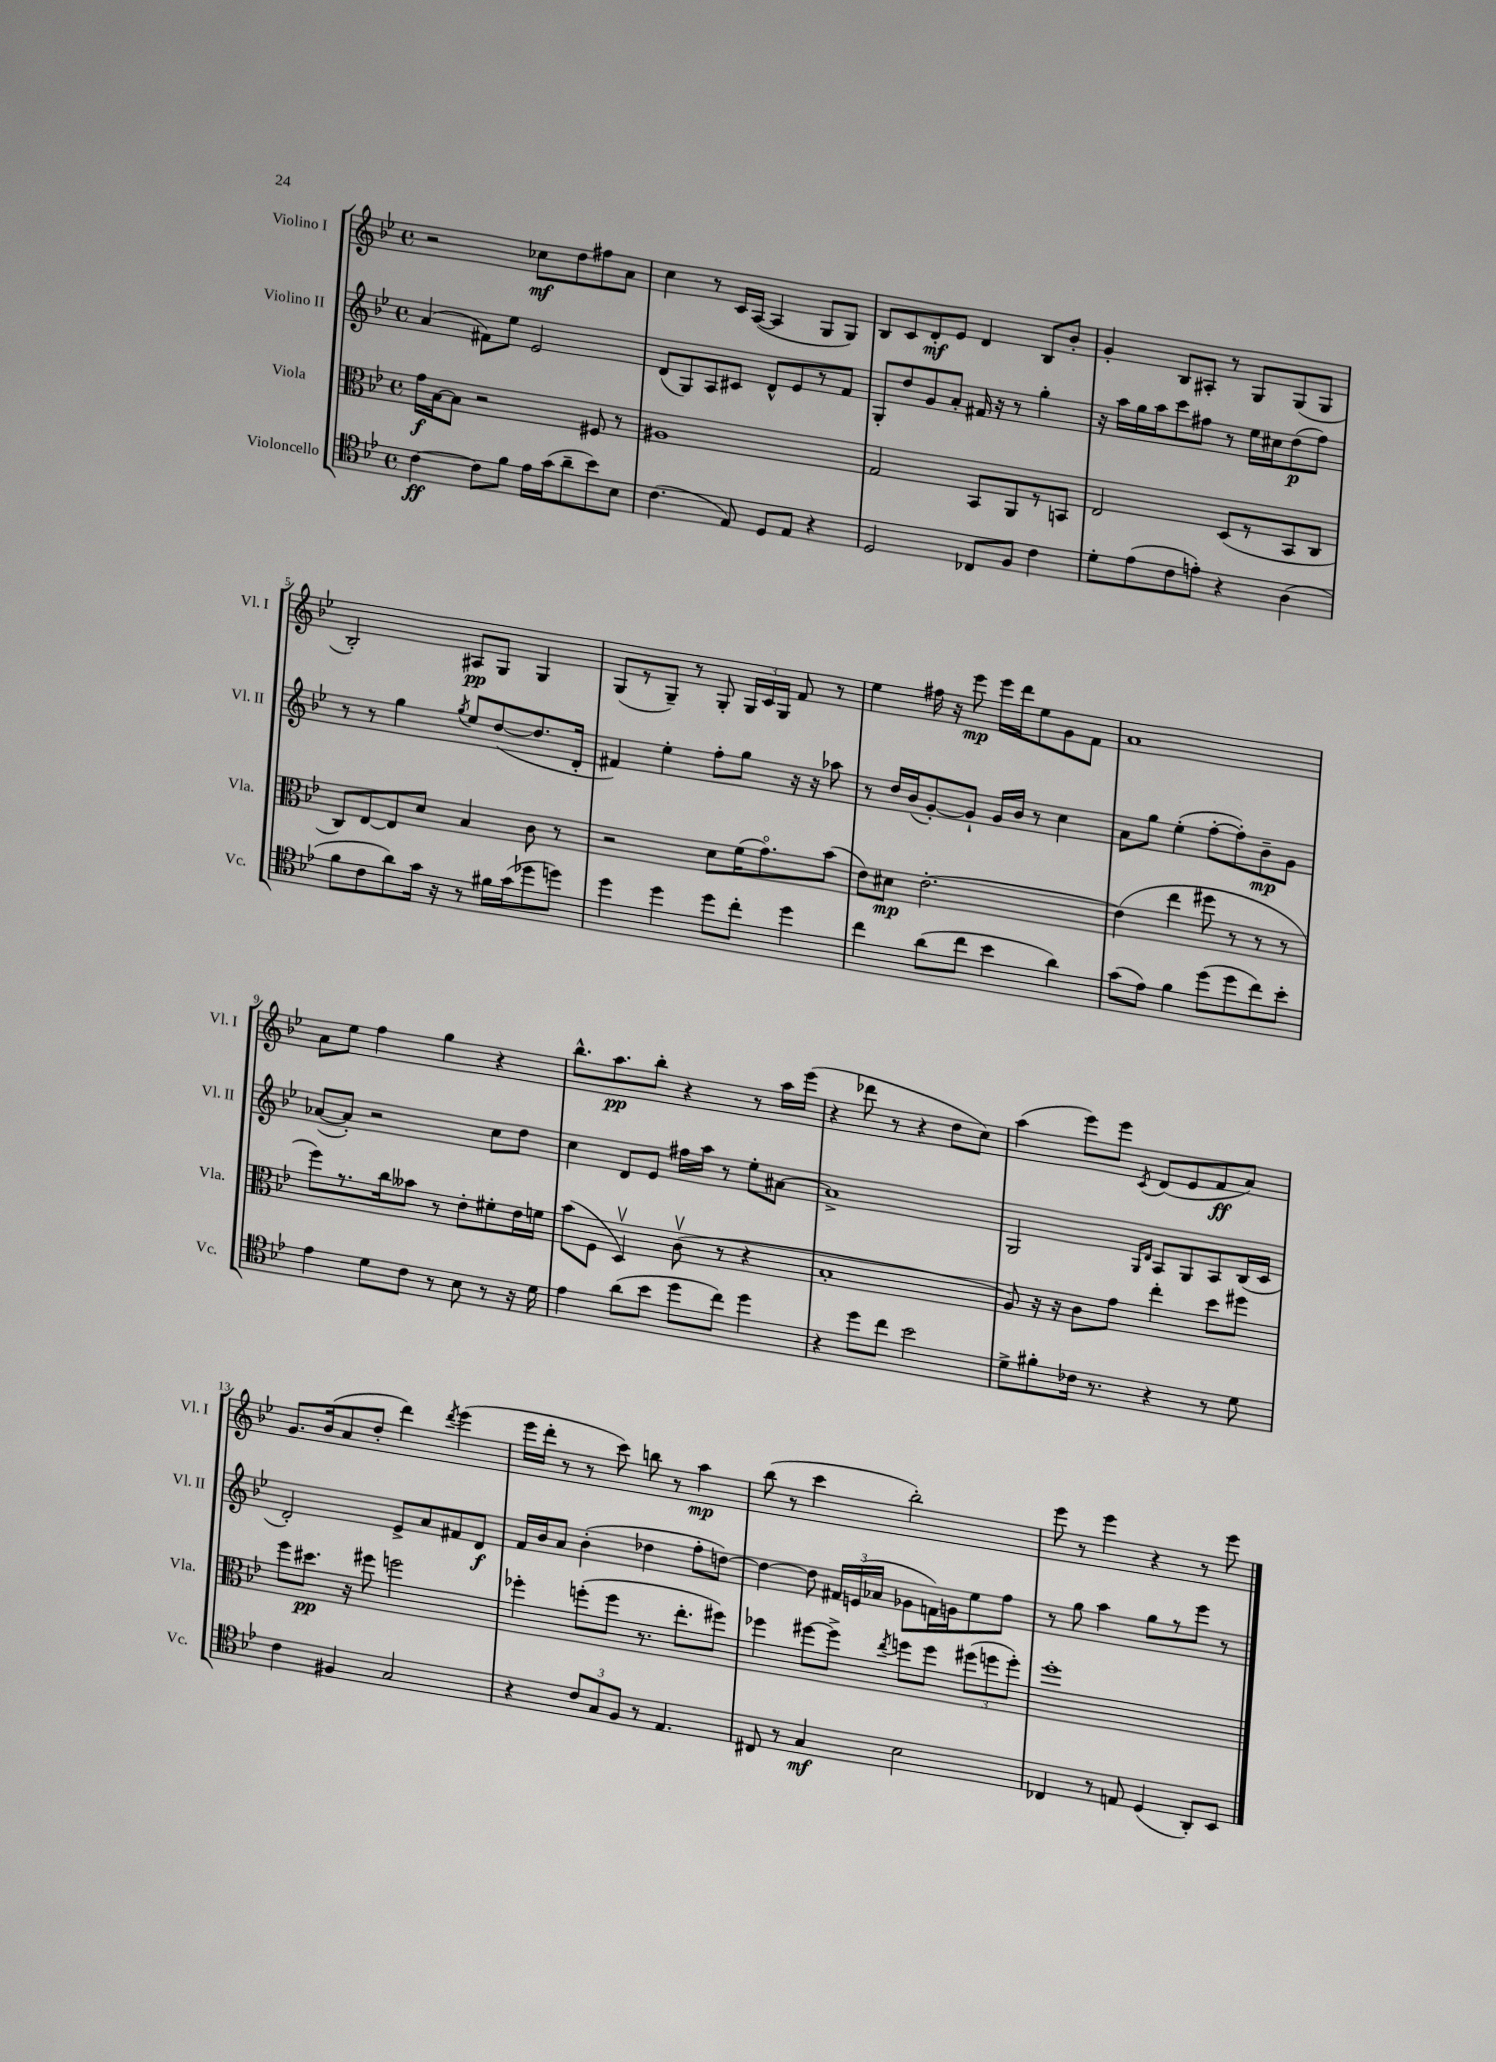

**kern	**kern	**kern	**kern
*staff4	*staff3	*staff2	*staff1
*clefC4	*clefC3	*clefG2	*clefG2
*k[b-e-]	*k[b-e-]	*k[b-e-]	*k[b-e-]
*M4/4	*M4/4	*M4/4	*M4/4
*met(c)	*met(c)	*met(c)	*met(c)
[4c	16g	(4a	2r
.	[16B-	.	.
.	8B-]	.	.
8c]	2r	8f#)	.
8f	.	8ee-	.
16e-	.	2e-	8cc-
(16g	.	.	.
8a~	.	.	8dd
8b-)	8F#	.	8ff#
8B-	8r	.	8a
=	=	=	=
(4.c	1A#	(8d	4cc
.	.	8G)	.
.	.	8A	8r
8E-)	.	8c#	16c
.	.	.	([16A
8D	.	8d^^	4A]
8E-	.	8e-	.
4r	.	8r	8G
.	.	8f	8G)
=	=	=	=
2D	2G	8G'	8B-
.	.	8dd	8c
.	.	8g	8d'
.	.	8a'	8e-
8C-	8BB-	16f#	4d
.	.	16r	.
8F	8AA	8r	.
4c	8r	4gg'	8B-
.	8BB	.	8b-'
=	=	=	=
8d'	2E-	16r	4g'
.	.	16aa	.
(8e-	.	16gg	.
.	.	16aa	.
8c	.	8ccc	8B-
8e')	.	8ff#	8A#'
4r	(8D	8r	8r
.	8r	16ee-	8G
.	.	16cc#	.
(4A	8BB-	(8dd	(8G
.	8C	8ff#)	8G
=	=	=	=
8f	8C)	8r	2B-')
8c	[8E-	8r	.
8a)	8E-]	4gg	.
16g	8d	.	.
16r	.	.	.
.	.	8qgg	.
8r	4B-	8ee-	8A#
16f#	.	([8dd	8G
(16g	.	.	.
8dd-	8c	8.dd]	4G
8dd)	8r	.	.
.	.	16d'	.
=	=	=	=
4dd	2r	4f#)	(8G
.	.	.	8r
4dd	.	4ee-'	8G~)
.	.	.	8r
8dd	8d	8ff'	8G'
8cc'	(16f	8gg	24G
.	.	.	24c
.	8.go)	.	.
.	.	.	24G
4dd	.	16r	8f
.	.	16r	.
.	(8b-	8aa-	8r
=	=	=	=
4cc	8e-)	8r	4ee-
.	8d#	16dd	.
.	.	(16b-	.
(8a	[2.e-'	[8g')	16ff#
.	.	.	16r
8cc	.	8g`]	8eee-
4b-	.	16g	16eee-
.	.	16b-	16ddd
.	.	8r	8ee-
4a)	.	4cc	8g
.	.	.	8f
=	=	=	=
(8g	(4e-]	8a	1a
8e-)	.	8gg	.
4f	4ee-	(4ee-'	.
(8dd	8ff#	[8ff'	.
8dd	8r	8ff'])	.
8cc)	8r	8b-~	.
8b-'	8r	8g	.
=	=	=	=
4e-	8ff)	([8a-	8a
.	8.r	8a-'])	8ee-
8d	.	2r	4ff
.	16cc	.	.
8c	8b--	.	.
8r	8r	.	4gg
8B-	8e-'	.	.
8r	8f#'	8cc	4r
16r	16e-	8dd	.
16d	16f	.	.
=	=	=	=
4e-	(8b-	4cc	8.bb-^^
.	8F	.	.
.	.	.	8.aa
(8a	4Dv)	8d	.
8b-	.	8e-	8bb-'
8dd	(8cv	16ff#	4r
.	.	16aa	.
8cc)	8r	8r	.
4dd	4r	8ee-'	8r
.	.	[8a#	16aa
.	.	.	(16eee-
=	=	=	=
4r	1B-'	1a#^]	4r
8dd	.	.	8ddd-
8cc	.	.	8r
2b-	.	.	4r
.	.	.	8dd
.	.	.	8cc)
=	=	=	=
8d^	8A)	2G	(4aa
8f#'	16r	.	.
.	16r	.	.
16c-	8c	.	8eee-)
8.r	.	.	.
.	8g	.	8eee-
.	.	16qqG	.
.	.	16qqd	8qc
4r	4ee-'	8A	(8d
.	.	8G	8e-
8r	8dd	8A	8f
8d	8ff#	(16B-	8a)
.	.	16c	.
=	=	=	=
4c	8ff	2d')	8.g
.	8.dd#	.	.
.	.	.	(16b-
4F#	.	.	8a
.	16r	.	.
.	8ff#	.	8dd'
2G	2ff	8e-^	4ddd)
.	.	8a	.
.	.	.	8qddd
.	.	8f#	(4eee-
.	.	8d	.
=	=	=	=
4r	4ff-'	16f	16eee-
.	.	16b-	16ddd'
.	.	8a	8r
12c	(8ff'	(4b-'	8r
12G	.	.	.
.	8ff	.	8ccc)
12F	.	.	.
8r	8.r	4dd-	8bb
4.E-	.	.	8r
.	8.ee-'	.	.
.	.	8ff'	4aa
.	8ff#)	[8dd)	.
=	=	=	=
8C#	4ff-	4dd_	(8bb-
8r	.	.	8r
4G	[8ff#	8dd]	4ccc
.	8ff#^]	24f#	.
.	.	(24e	.
.	.	24a-	.
.	8qee-	.	.
2B-	8ff	8g-	2bb-')
.	8ff	16f)	.
.	.	16g	.
.	(12ff#	8ee-	.
.	12ff	.	.
.	.	8ff	.
.	12ff')	.	.
=	=	=	=
4C-	1ff'	8r	8eee-
.	.	8gg	8r
8r	.	4aa	4eee-
8E	.	.	.
(4D	.	8gg	4r
.	.	8r	.
8AA')	.	8eee-	8r
8BB-	.	8r	8eee-
==	==	==	==
*-	*-	*-	*-
